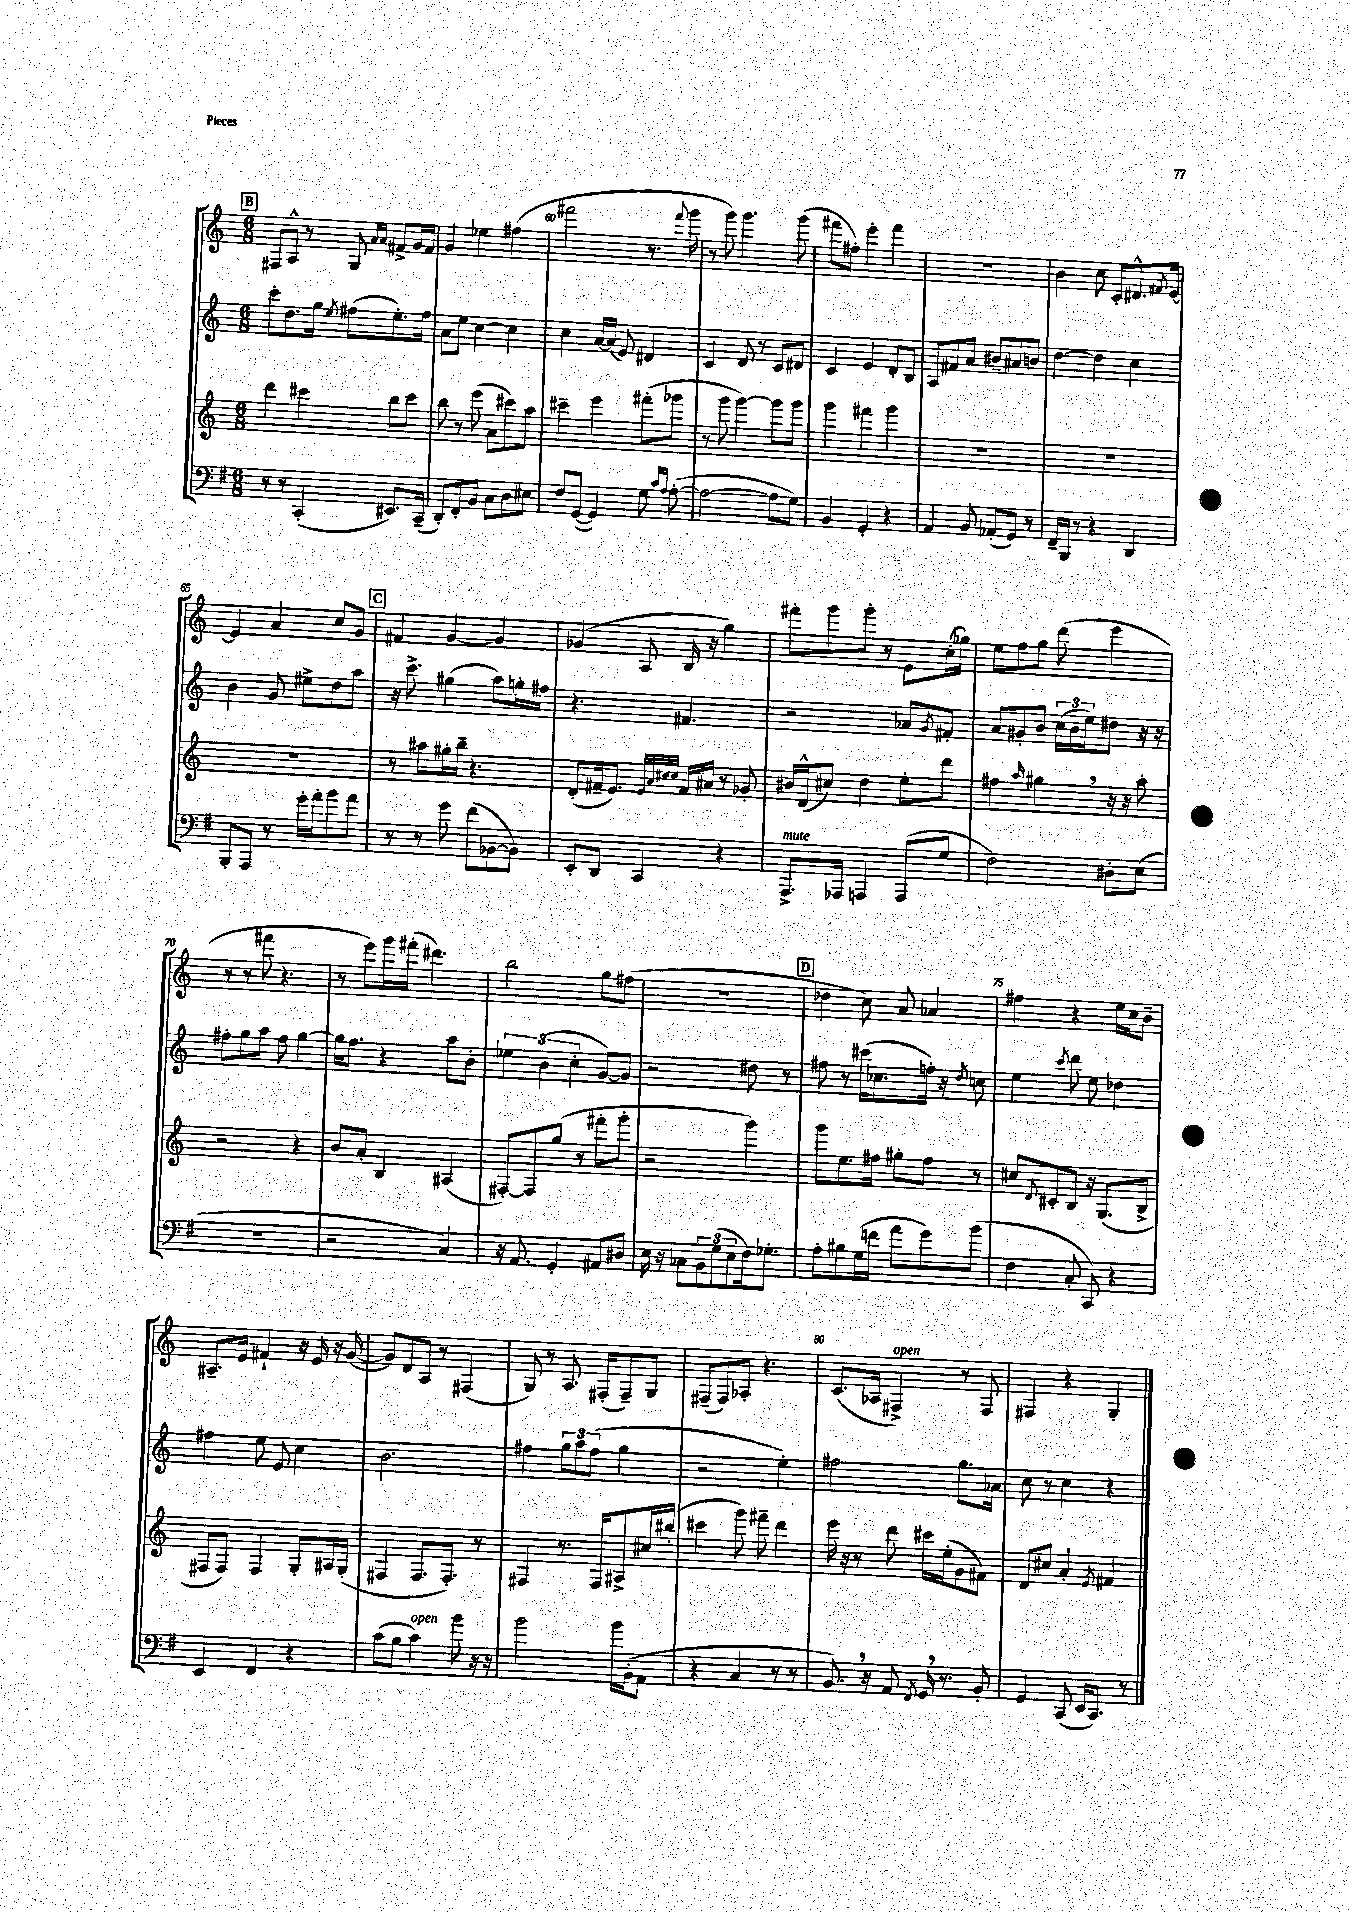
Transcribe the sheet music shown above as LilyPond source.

<<
\new StaffGroup <<
\new Staff = "s0" {
    \clef treble \key c \major \numericTimeSignature \time 6/8
    \mark \markup { \box "B" } fis8 a8-^ r8 g8 \grace { a'16 a'16 } fis'8-> g'16 fis'16 |
    g'4 ees''4 fis''4( |
    fis'''2 r8. \appoggiatura { fis'''8 } g'''16 |
    r8 g'''8) g'''4. g'''8( |
    fis'''8 fis''8-.) e'''4-. fis'''4 |
    R2. |
    b'4 c''8 c'8-. dis'8.-^ \acciaccatura { fis'8 } e'16~ |
    e'4 a'4 c''8 g'8 |
    \mark \markup { \box "C" } fis'4 g'4~ g'4 |
    ges'4( a8 b16 r16 g''4) |
    fis'''8-. g'''8 g'''8-. r8 e'8 c''16-.( ges''16) |
    e''8 f''8 g''8 d'''8( e'''4 |
    r8 r8 fis'''8 r4. |
    r8 e'''8) g'''16 fis'''16-.( dis'''4.) |
    b''2 g''8 fis''8( |
    R2. |
    \mark \markup { \box "D" } des''4 c''8) a'8 aes'4 |
    fis''4 r4 e''16 c''16 b'8-- |
    ais8.-- e'16 fis'4-! r16 e'16 r16 g'16~( |
    g'8) d'8 a8 r8 fis4( |
    g8) r8 a8. fis16-.( fis8--) g8 |
    fis8--( fis8) aes8-. r4. |
    c'8.( aes16 fis4->^\markup { \italic "open" }) r8 fis8 |
    fis4 r4 g4-. \bar "|." |
}
\new Staff = "s1" {
    \clef treble \key c \major \numericTimeSignature \time 6/8
    \mark \markup { \box "B" } c'''8-. d''8. g''16 \acciaccatura { e''8 } fis''8( e''8.-.) fis''16 |
    a'8 e''8 c''4~ c''4 |
    c''4 a'16~ a'16( e'8) dis'4 |
    c'4 d'8 r8 c'8 dis'8 |
    c'4 e'4 d'8-. b8 |
    a8 fis'8 a'8 bis'8-- ais'8 b'8 |
    d''4~ d''4 c''4 |
    b'4 g'8 eis''8-> d''8 a''8 |
    \mark \markup { \box "C" } r16 c'''8.-> gis''4( a''8) g''16-. fis''16 |
    r4. fis'4. |
    r2 aes'8 \acciaccatura { g'8 } fis'8-. |
    a'8 gis'8-. b'8 \tuplet 3/2 { c''16( b'16 e''16) } dis''8 r16 r16 |
    fis''8-. g''8 a''8 fis''8 g''4~ |
    g''16 f''8. r4 a''8 b'8-. |
    \tuplet 3/2 { ees''4 b'4( c''4-. } g'8~) g'8 |
    r2 dis''8 r8 |
    \mark \markup { \box "D" } fis''8 r8 cis'''16( ces''8. f''16-.) r16 \acciaccatura { d''8 } c''8 |
    e''4 \acciaccatura { c'''8 } d'''8 e''8 des''4 |
    fis''4 e''8 e'8 c''4 |
    b'2. |
    fis''4 \tuplet 3/2 { g''8 a''8 fis''8( } g''4 |
    r2 e''4-.) |
    fis''2 g''8. aes'16 |
    c''8 r8 c''4 r4 \bar "|." |
}
\new Staff = "s2" {
    \clef treble \key c \major \numericTimeSignature \time 6/8
    \mark \markup { \box "B" } d'''4 cis'''4 b''8 cis'''8 |
    b''8 r8 e'''8( a'8 cis'''8) a''8 |
    cis'''4-- e'''4 fis'''8-.( ges'''8 |
    r8 g'''8 g'''4~) g'''8 g'''8 |
    g'''4 fis'''4 g'''4 |
    R2. |
    R2. |
    R2. |
    \mark \markup { \box "C" } r8 ais''8 gis''16-. b''16-- r4. |
    d'8-.( fis'16-- e'8.) \grace { e'32 a'32 cis''32 cis''32 } fis'16 ais'16 r8 ges'8-. |
    bis'16 d'16-^( cis''8) d''4 e''8-. d'''8 |
    fis''4 \grace { a''16 } gis''4 \breathe r16 r16 a''8-. |
    r2 r4 |
    b'8 a'8-. b4 ais4( |
    fis8~-.) fis8 g''8( r8 fis'''8-. g'''8-. |
    r2 g'''4) |
    \mark \markup { \box "D" } g'''8 e''8. fis''16 gis''8-. fis''8 r8 |
    cis''8 \appoggiatura { d'8 } cis'8-. b8 r16 g8.( b8-> |
    fis8 fis8) fis4 g8-. ais16 g16-.( |
    fis4 fis8. fis8.-.) r8 |
    fis4 r8. fis16 ais8-> cis''16 bis''16-.( |
    cis'''4 g'''8) fis'''8-- d'''4 |
    e'''16 r16 r8 d'''8 cis'''16 e''16-.( g'8 fis'8) |
    d'8 cis''8 a'4-. \acciaccatura { e'8 } fis'4 \bar "|." |
}
\new Staff = "s3" {
    \clef bass \key g \major \numericTimeSignature \time 6/8
    \mark \markup { \box "B" } r8 r8 c,4-.( eis,8.) c,16--( |
    d,8-.) fis,8-. b,8 c8 d8 eis8 |
    fis8 g,8~( g,4) g8 \grace { c'16 a16 } a8~-.( |
    a2~ a8 g8) |
    b,4 g,4-. r4 |
    a,4 b,8 aes,8-.( g,8) r8 |
    fis,16-- b,,16 r8 r4 d,4 |
    b,,8-. a,,8 r8 g'16-. a'16-. b'8 a'8 |
    \mark \markup { \box "C" } r8 r8 g'8 fis'8( bes,8~ bes,8) |
    e,8-. d,8 c,4 r4 |
    a,,8.->^\markup { \italic "mute" } aes,,16 a,,4 a,,8( g8 |
    fis2) dis8-. e8( |
    R2. |
    r2 c4) |
    r16 a,8. g,4-. ais,8 dis8 |
    e16 r16 ces8 \tuplet 3/2 { b,8 g8( e8 } fis16) ges8.-. |
    \mark \markup { \box "D" } a8-. bis8 g16( f'16 a'8 g'8) b'8( |
    fis4 c8-. c,8) r4 |
    e,4 fis,4 r4 |
    c'8( b8 c'4^\markup { \italic "open" }) b'8 r16 r16 |
    b'2 b'16 b,16-.( a,8 |
    r4 c4 r8 r8 |
    b,8.) \breathe r16 a,8 \acciaccatura { fis,8 } g,16 \breathe r8. b,8-. |
    g,4 c,8( e,16 c,8.) r8 \bar "|." |
}
>>
>>
\layout { \context { \Score currentBarNumber = #58 \override BarNumber.break-visibility = ##(#f #t #t) barNumberVisibility = #(every-nth-bar-number-visible 5) } }
